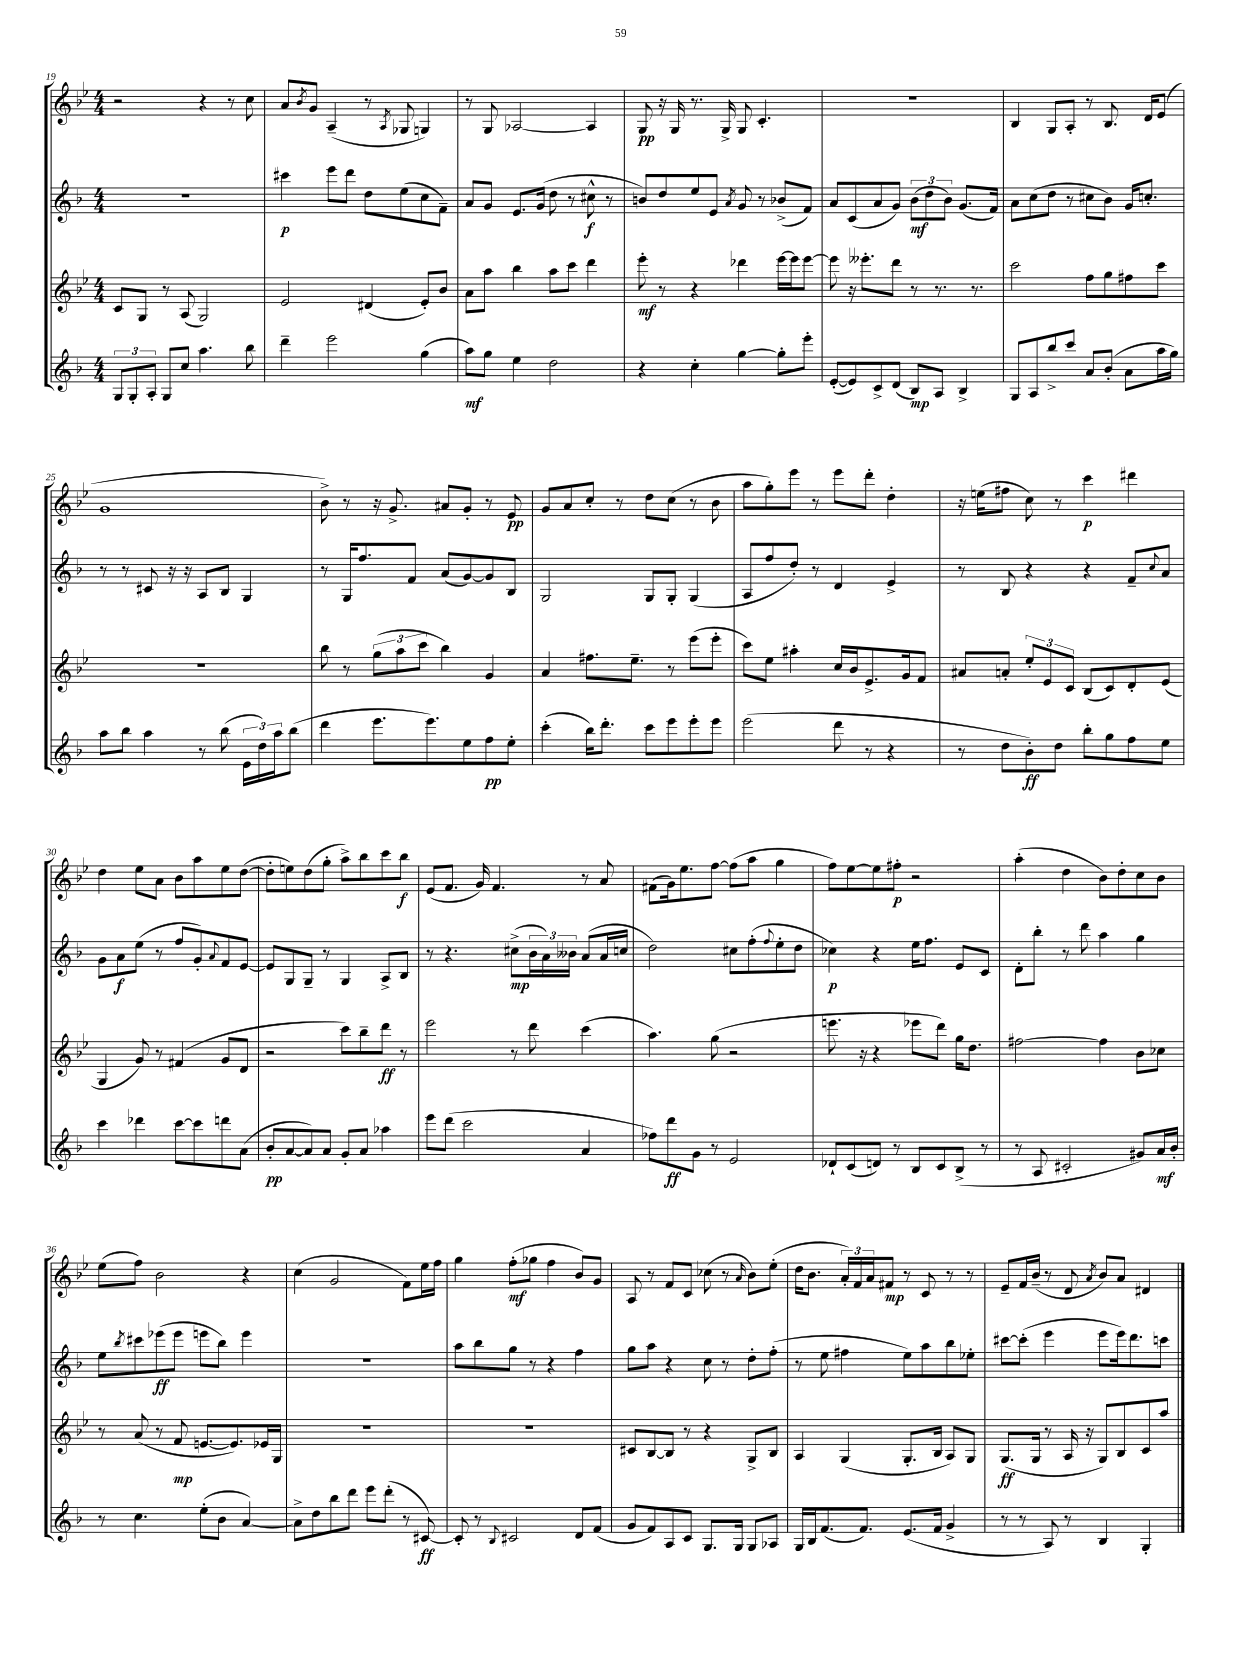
<<
\new StaffGroup <<
\new Staff = "s0" {
    \clef treble \key bes \major \numericTimeSignature \time 4/4
    r2 r4 r8 c''8 |
    a'8 \acciaccatura { bes'8 } g'8 a4--( r8 \acciaccatura { a8 } ges8 g4) |
    r8 g8 aes2~ aes4 |
    g8\pp r16 g16 r8. g16-> g8 c'4.-. |
    R1 |
    bes4 g8 a8-. r8 bes8. d'16 ees'8( |
    g'1 |
    bes'8->) r8 r16 g'8.-> ais'8 g'8-. r8 ees'8\pp |
    g'8 a'8 c''8-. r8 d''8 c''8( r8 bes'8 |
    a''8 g''8-.) ees'''8 r8 ees'''8 d'''8-. d''4-. |
    r16 e''16( fis''8 c''8) r8 c'''4\p dis'''4 |
    d''4 ees''8 a'8 bes'8 a''8 ees''8 d''8~( |
    d''8-. e''8) d''8( g''8-. a''8->) bes''8 c'''8 bes''8\f |
    ees'8( f'8. g'16) f'4. r8 a'8 |
    fis'8( g'16) ees''8. f''8~ f''8( a''8 g''4 |
    f''8) ees''8~ ees''8 fis''8-.\p r2 |
    a''4-.( d''4 bes'8) d''8-. c''8 bes'8 |
    ees''8( f''8) bes'2 r4 |
    c''4( g'2 f'8) ees''16 f''16 |
    g''4 f''8-.\mf( ges''8 f''4 bes'8) g'8 |
    a8 r8 f'8 c'8 ces''8( r8 \grace { a'16 } bes'8) ees''8-.( |
    d''16 bes'8. \tuplet 3/2 { a'16-.) f'16 a'16 } fis'8\mp r8 c'8 r8 r8 |
    ees'8-- f'16 bes'16--( r8 d'8 \acciaccatura { a'8 } bes'8) a'8 dis'4 \bar "|." |
}
\new Staff = "s1" {
    \clef treble \key f \major \numericTimeSignature \time 4/4
    R1 |
    cis'''4\p e'''8 d'''8 d''8 e''8( c''8 f'8--) |
    a'8 g'8 e'8. g'16( d''8 r8 cis''8-^\f r8 |
    b'8) d''8 e''8 e'8 \acciaccatura { a'8 } g'8 r8 bes'8->( f'8) |
    a'8 c'8( a'8 g'8) \tuplet 3/2 { bes'8\mf( d''8 bes'8) } g'8.( f'16) |
    a'8 c''8( d''8 r8 cis''8 bes'8) g'16 c''8.-. |
    r8 r8 cis'8 r16 r16 a8 bes8 g4 |
    r8 g16 f''8. f'8 a'8( g'8~) g'8 bes8 |
    g2 g8 g8-. g4( |
    a8 f''8 d''8-.) r8 d'4 e'4-> |
    r8 bes8 r4 r4 f'8-- \appoggiatura { c''8 } a'8 |
    g'8 a'8\f e''8( r8 f''8 g'8-.) \appoggiatura { a'8 } f'8 e'8~ |
    e'8 g8 g8-- r8 g4 a8-> bes8 |
    r8 r4. cis''8->\mp( \tuplet 3/2 { bes'16 a'16) beses'16 } a'8( a'16 c''16 |
    d''2) cis''8 f''8-.( \appoggiatura { f''8 } e''8-. d''8 |
    ces''4\p) r4 e''16 f''8. e'8 c'8 |
    d'8-. bes''8-. r8 d'''8 a''4 g''4 |
    e''8 \acciaccatura { bes''8 } cis'''8 ees'''8\ff( ees'''8 e'''8 bes''8) e'''4 |
    r1 |
    a''8 bes''8 g''8 r8 r4 f''4 |
    g''8 a''8 r4 c''8 r8 d''8-. f''8-.( |
    r8 e''8 fis''4 e''8) a''8 bes''8 ees''8-. |
    cis'''8~ cis'''8-.( e'''4 e'''8 e'''16) d'''8. c'''8 \bar "|." |
}
\new Staff = "s2" {
    \clef treble \key bes \major \numericTimeSignature \time 4/4
    c'8 g8 r8 a8( g2) |
    ees'2 dis'4( ees'8-.) bes'8 |
    a'8 a''8 bes''4 a''8 c'''8 d'''4 |
    ees'''8-.\mf r8 r4 des'''4 ees'''16~ ees'''16 ees'''8~ |
    ees'''8 r16 eeses'''8.-. d'''8 r8 r8. r8. |
    c'''2 f''8 g''8 fis''8 c'''8 |
    R1 |
    bes''8 r8 \tuplet 3/2 { g''8( a''8 c'''8 } bes''4) g'4 |
    a'4 fis''8. ees''8.-- r8 ees'''8( ees'''8-. |
    c'''8) ees''8 ais''4-. c''16 bes'16 ees'8.-> g'16 f'8 |
    ais'8 a'8-. \tuplet 3/2 { ees''8-. ees'8 c'8 } bes8( c'8) d'8-. ees'8( |
    g4 g'8) r8 fis'4( g'8 d'8 |
    r2 c'''8) bes''8-- d'''8\ff r8 |
    ees'''2 r8 d'''8 c'''4( |
    a''4.) g''8( r2 |
    e'''8. r16 r4 ees'''8 d'''8) g''16 d''8. |
    fis''2~ fis''4 bes'8 ces''8 |
    r8 a'8( r8 f'8\mp e'8.~ e'8.) ees'16 g16 |
    R1 |
    R1 |
    cis'8 bes8~ bes8 r8 r4 g8-> bes8 |
    a4 g4( g8.-. bes16 a8) g8 |
    g8.\ff( g16 r8 a16 r16 g8) bes8 c'8 a''8 \bar "|." |
}
\new Staff = "s3" {
    \clef treble \key f \major \numericTimeSignature \time 4/4
    \tuplet 3/2 { g8 g8-. a8-. } g8 c''8 a''4. bes''8 |
    d'''4-- e'''2 g''4( |
    a''8\mf) g''8 e''4 d''2 |
    r4 c''4-. g''4~ g''8-. e'''8-. |
    e'8~-.( e'8) c'8-> d'8( bes8\mp) a8 bes4-> |
    g8 a8 bes''8-> c'''8 a'8 bes'8-.( a'8 a''16 g''16) |
    a''8 bes''8 a''4 r8 bes''8( \tuplet 3/2 { e'16 d''16) a''16 } bes''8( |
    d'''4 e'''8. e'''8.) e''8 f''8\pp e''8-. |
    c'''4-.( bes''16) d'''8.-. c'''8 e'''8 e'''8-. e'''8 |
    e'''2( d'''8 r8 r4 |
    r8 d''8 bes'8-.\ff) d''8 bes''8-. g''8 f''8 e''8 |
    c'''4 des'''4 c'''8~ c'''8 d'''8 a'8( |
    bes'8-.\pp a'8~ a'8) a'8 g'8-. a'8 aes''4 |
    e'''8 d'''8( c'''2 a'4 |
    fes''8) d'''8\ff g'8 r8 e'2 |
    des'8-! c'8( d'8) r8 bes8 c'8 bes8->( r8 |
    r8 a8 cis'2-. gis'8) a'16\mf bes'16-. |
    r8 c''4. e''8-.( bes'8 a'4~) |
    a'8-> d''8 bes''8 d'''8 e'''8 d'''8-.( r8 cis'8~\ff) |
    cis'8-. r8 \appoggiatura { bes8 } cis'2 d'8 f'8( |
    g'8 f'8) a8 c'8 g8. g16 g8 aes8 |
    g16 bes16 f'8.( f'8.) e'8.( f'16 g'4-> |
    r8 r8 a8) r8 bes4 g4-. \bar "|." |
}
>>
>>
\layout { \context { \Score currentBarNumber = #19 } }
